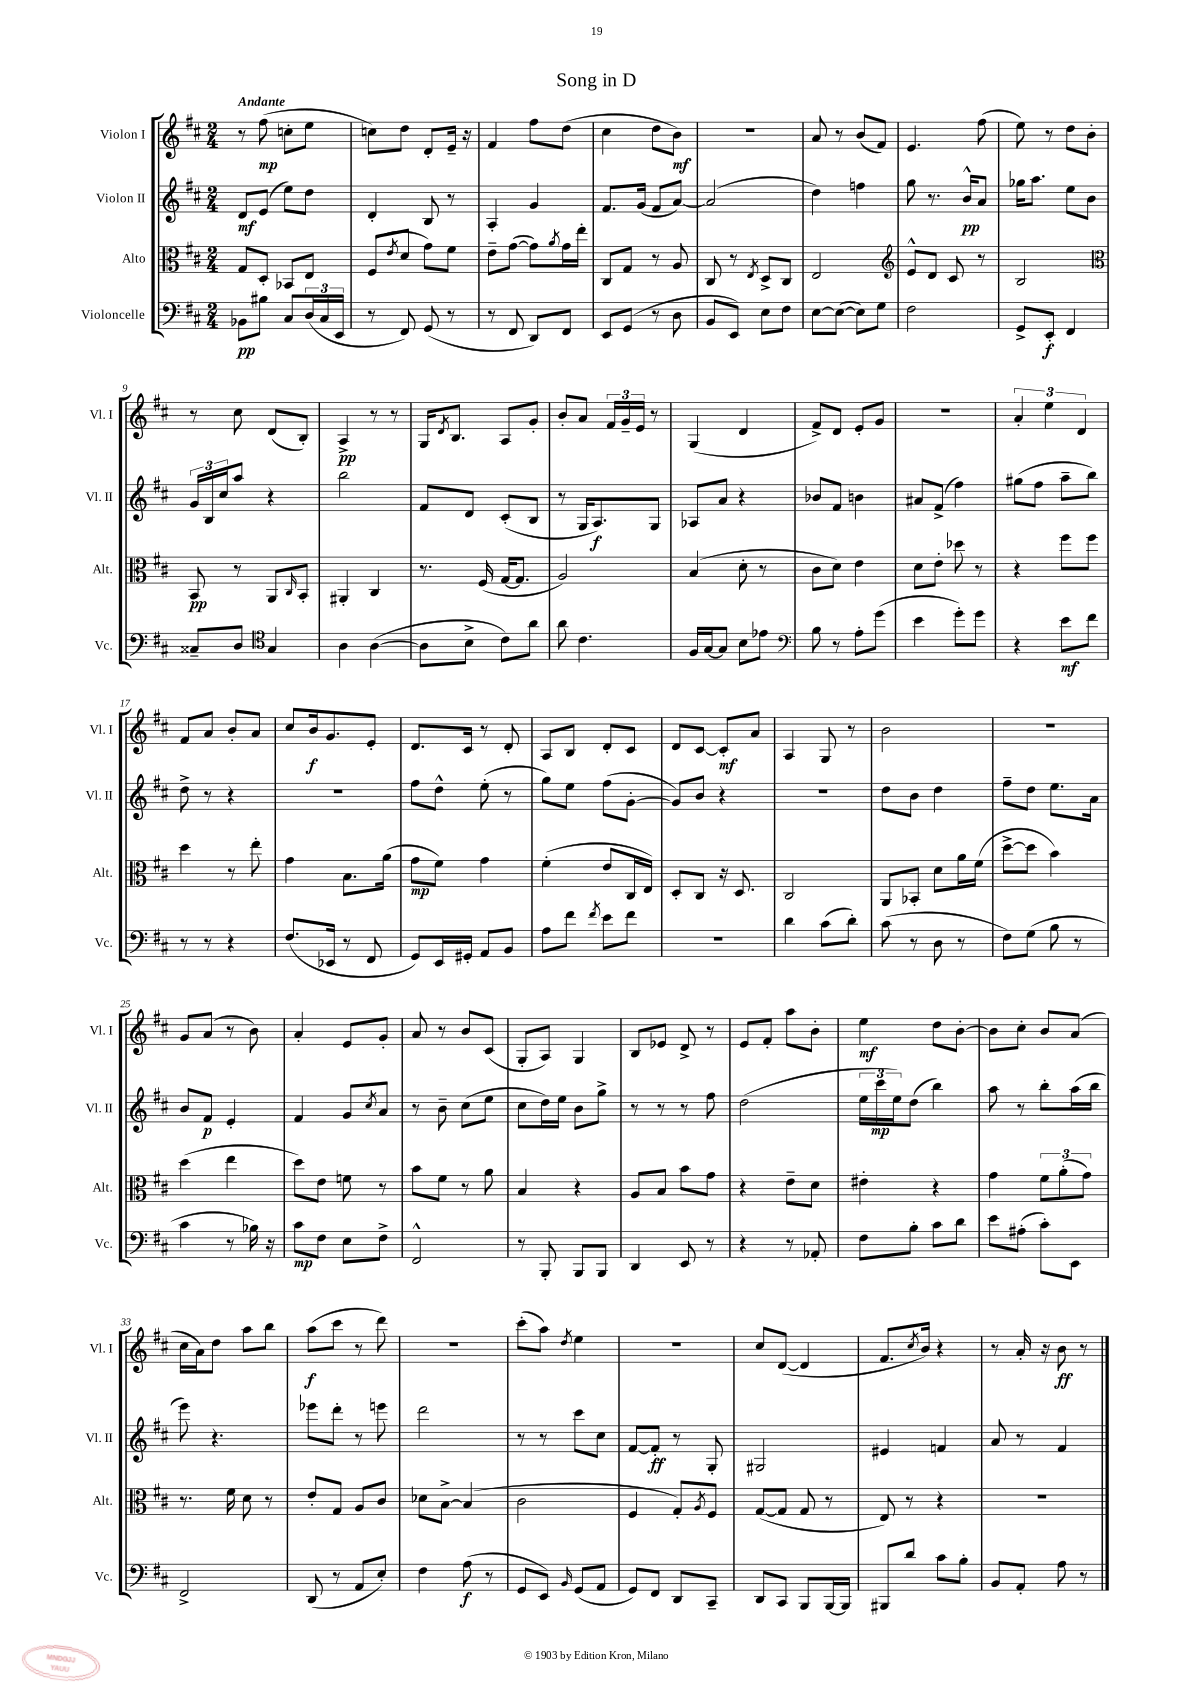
\header { title = "Song in D" }
<<
\new StaffGroup <<
\new Staff = "s0" \with { instrumentName = "Violon I" shortInstrumentName = "Vl. I" } {
    \clef treble \key d \major \numericTimeSignature \time 2/4 \tempo "Andante"
    r8 fis''8\mp( c''8-. e''8 |
    c''8) d''8 d'8-. e'16-- r16 |
    fis'4 fis''8 d''8( |
    cis''4 d''8 b'8\mf) |
    R2 |
    a'8 r8 b'8( fis'8) |
    e'4. fis''8( |
    e''8) r8 d''8 b'8-. |
    r8 cis''8 d'8( b8-.) |
    a4->\pp r8 r8 |
    g16 \acciaccatura { d'8 } b8. a8 g'8-. |
    b'8-. a'8 \tuplet 3/2 { fis'16 g'16-- e'16 } r8 |
    g4( d'4 |
    fis'8->) d'8 e'8-. g'8 |
    r2 |
    \tuplet 3/2 { a'4-. e''4 d'4 } |
    fis'8 a'8 b'8-. a'8 |
    cis''8 b'16\f g'8. e'8-. |
    d'8. cis'16 r8 d'8-. |
    a8 b8 d'8-. cis'8 |
    d'8 cis'8~ cis'8-.\mf a'8 |
    a4 g8 r8 |
    b'2 |
    R2 |
    g'8 a'8( r8 b'8) |
    a'4-. e'8 g'8-. |
    a'8 r8 b'8 cis'8( |
    g8-. a8) g4 |
    b8 ees'8 d'8-> r8 |
    e'8 fis'8-. a''8 b'8-. |
    e''4\mf d''8 b'8~-. |
    b'8 cis''8-. b'8 a'8( |
    cis''16 a'16) d''8 a''8 b''8 |
    a''8\f( cis'''8 r8 d'''8) |
    r2 |
    cis'''8-.( a''8) \acciaccatura { d''8 } e''4 |
    r2 |
    cis''8 d'8~( d'4 |
    fis'8. \acciaccatura { cis''8 } b'16) r4 |
    r8 a'16-. r16 b'8\ff r8 \bar "|." |
}
\new Staff = "s1" \with { instrumentName = "Violon II" shortInstrumentName = "Vl. II" } {
    \clef treble \key d \major \numericTimeSignature \time 2/4
    d'8\mf e'8( e''8) d''8 |
    d'4-. b8 r8 |
    a4-. g'4 |
    fis'8. g'16( fis'8 a'8~) |
    a'2( |
    d''4) f''4 |
    g''8 r8. b'16-^\pp a'8 |
    ges''16 a''8. e''8 b'8 |
    \tuplet 3/2 { g'16 b16 cis''16 } a''8 r4 |
    b''2 |
    fis'8 d'8 cis'8-.( b8 |
    r8 g16 a8.\f) g8 |
    aes8 a'8 r4 |
    bes'8 fis'8 b'4 |
    ais'8 fis'8->( fis''4) |
    gis''8( fis''8 a''8-- b''8) |
    d''8-> r8 r4 |
    r2 |
    fis''8 d''8-^ e''8-.( r8 |
    g''8) e''8 fis''8( g'8~-. |
    g'8) b'8 r4 |
    r2 |
    d''8 b'8 d''4 |
    fis''8-- d''8 e''8. a'16 |
    b'8 fis'8\p e'4-. |
    fis'4 g'8 \acciaccatura { cis''8 } a'8 |
    r8 b'8-- cis''8( e''8 |
    cis''8 d''16) e''16 b'8 g''8-> |
    r8 r8 r8 fis''8 |
    d''2( |
    \tuplet 3/2 { e''16 cis'''16\mp e''16) } d''8( b''4) |
    a''8 r8 b''8-. a''16( b''16 |
    e'''8) r4. |
    ees'''8 d'''8-. r8 e'''8 |
    d'''2 |
    r8 r8 cis'''8 cis''8 |
    fis'8~ fis'8-.\ff r8 g8-. |
    gis2 |
    eis'4 f'4 |
    a'8 r8 fis'4 \bar "|." |
}
\new Staff = "s2" \with { instrumentName = "Alto" shortInstrumentName = "Alt." } {
    \clef alto \key d \major \numericTimeSignature \time 2/4
    g8 d8-. bes,8 e8 |
    fis8( \acciaccatura { e'8 } d'8 g'8) fis'8 |
    e'8-- g'8~( g'8) \acciaccatura { a'8 } g'16 e''16-. |
    cis8 g8 r8 a8 |
    cis8 r8 \acciaccatura { e8 } d8-> cis8 |
    e2 |
    \clef treble e'8-^ d'8 cis'8 r8 |
    b2 |
    \clef alto b,8\pp r8 a,8 \grace { cis16 } b,8-. |
    ais,4-. cis4 |
    r8. fis16( g16~ g8. |
    a2) |
    b4( d'8-. r8 |
    cis'8 d'8) e'4 |
    d'8 e'8-. des''8 r8 |
    r4 fis''8 fis''8 |
    d''4 r8 e''8-. |
    g'4 b8. a'16( |
    g'8\mp fis'8) g'4 |
    fis'4-.( e'8 cis16 e16) |
    d8-. cis8 r16 d8. |
    cis2 |
    a,8 bes,8-. d'8 a'16 fis'16( |
    d''8~-> d''8 b'4) |
    d''4( e''4 |
    d''8) e'8 f'8 r8 |
    b'8 fis'8 r8 a'8 |
    b4 r4 |
    a8 b8 b'8 g'8 |
    r4 e'8-- d'8 |
    eis'4-. r4 |
    g'4 \tuplet 3/2 { fis'8 a'8-.( g'8) } |
    r8. fis'16 d'8 r8 |
    e'8-. g8 a8 cis'8 |
    des'8 b8~-> b4( |
    cis'2 |
    fis4 g8-.) \acciaccatura { a8 } fis8 |
    g8~( g8 g8 r8 |
    e8) r8 r4 |
    R2 \bar "|." |
}
\new Staff = "s3" \with { instrumentName = "Violoncelle" shortInstrumentName = "Vc." } {
    \clef bass \key d \major \numericTimeSignature \time 2/4
    bes,8\pp bis8 cis8 \tuplet 3/2 { d16( cis16 e,16 } |
    r8 fis,8) g,8( r8 |
    r8 fis,8 d,8) fis,8 |
    e,8 g,8( r8 d8 |
    b,8 e,8) e8 fis8 |
    e8~ e8~( e8) g8 |
    fis2 |
    g,8-> e,8-.\f fis,4 |
    cisis8-- d8 \clef tenor g4 |
    a4 a4~( |
    a8 b8-> cis'8) a'8 |
    a'8 cis'4. |
    fis16 g16~ g8 b8 ees'8 |
    \clef bass b8 r8 a8-. g'8( |
    e'4 g'8-.) g'8 |
    r4 e'8\mf fis'8 |
    r8 r8 r4 |
    fis8.( ees,16 r8 fis,8 |
    g,8) e,16 gis,16-. a,8 b,8 |
    a8 fis'8 \acciaccatura { fis'8 } e'8 fis'8 |
    r2 |
    d'4 cis'8( d'8-.) |
    cis'8( r8 d8 r8 |
    fis8) g8( b8 r8 |
    cis'4 r8 bes16) r16 |
    cis'8\mp fis8 e8 fis8-> |
    fis,2-^ |
    r8 b,,8-. b,,8 b,,8 |
    d,4 e,8 r8 |
    r4 r8 aes,8-. |
    fis8 b8-. cis'8 d'8 |
    e'8 ais8-.( cis'8-.) e,8 |
    fis,2-> |
    d,8( r8 a,8 e8-.) |
    fis4 a8\f( r8 |
    g,8 e,8) \grace { b,16 } g,8( a,8 |
    g,8) fis,8 d,8 cis,8-- |
    d,8 cis,8 b,,8 b,,16~ b,,16 |
    bis,,8 d'8 cis'8 b8-. |
    b,8 a,8-. a8 r8 \bar "|." |
}
>>
>>
